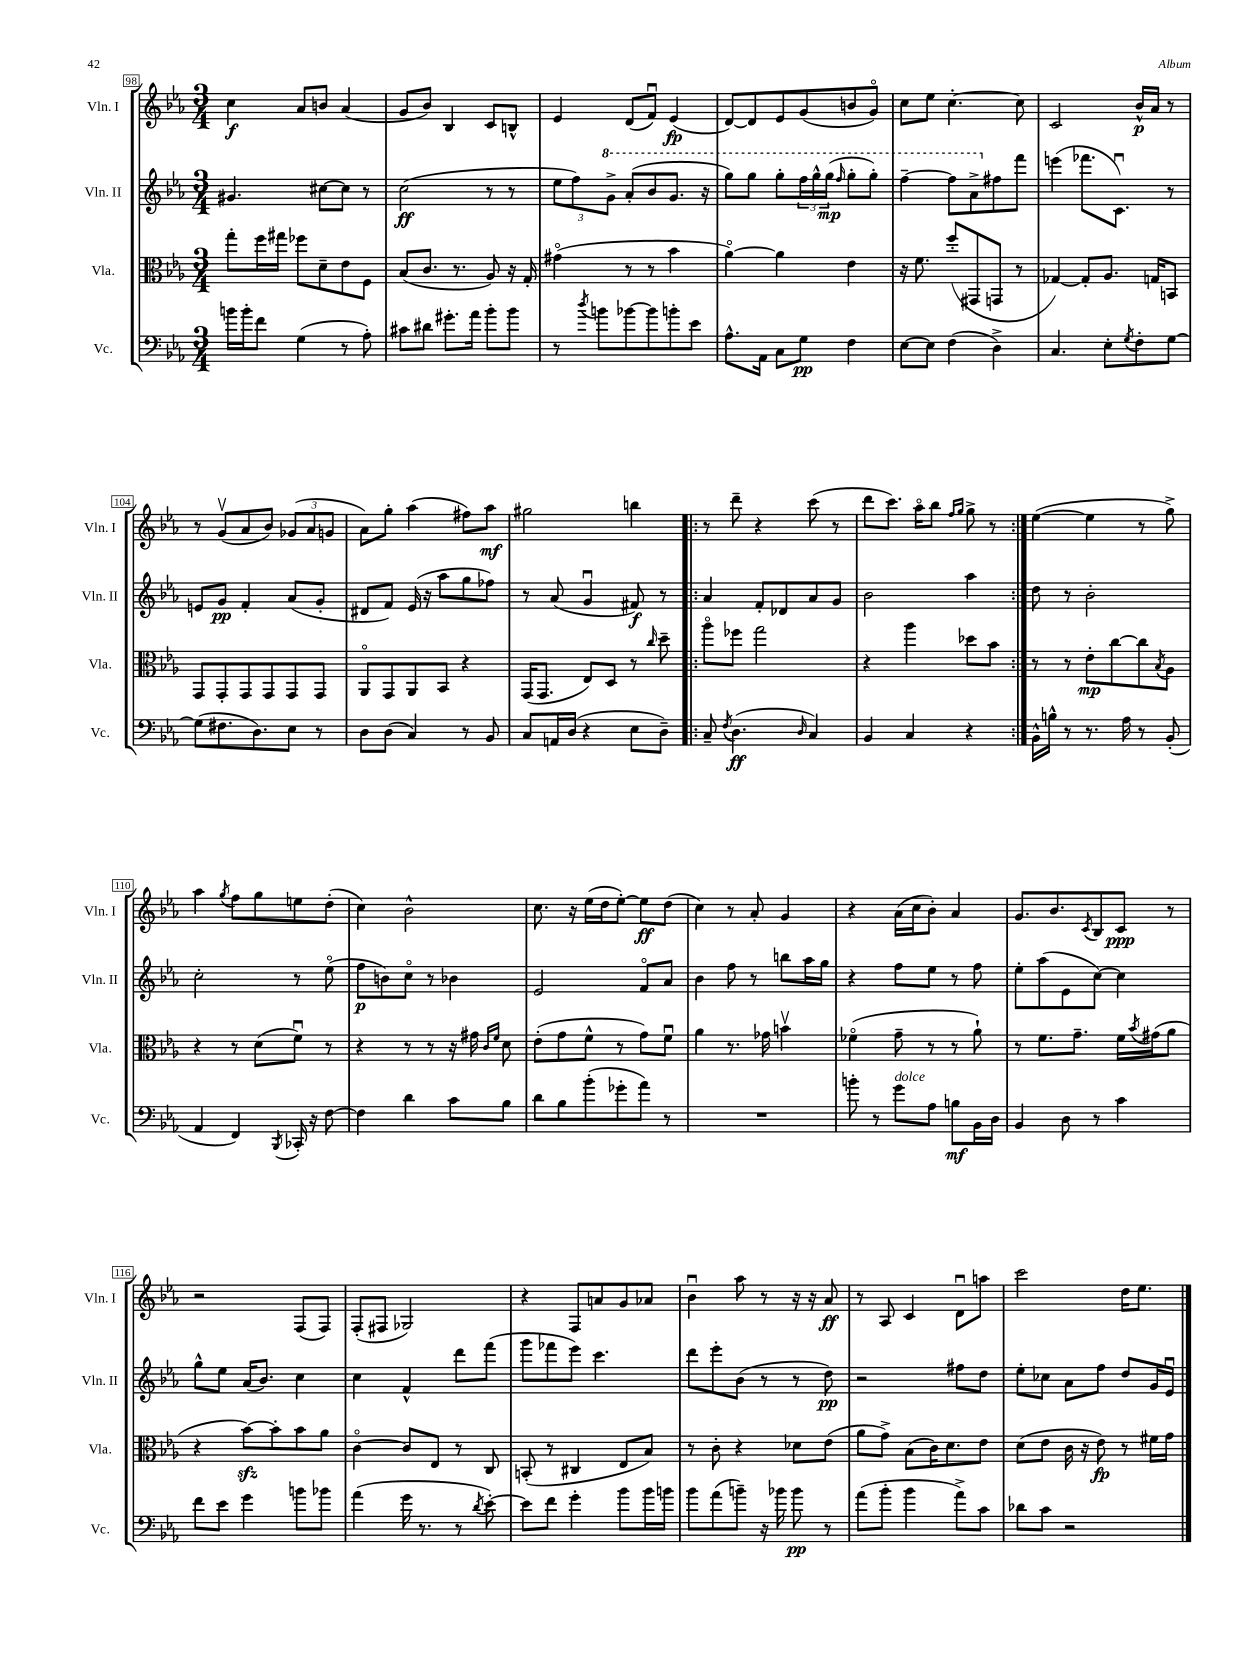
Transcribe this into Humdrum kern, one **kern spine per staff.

**kern	**kern	**kern	**kern
*staff4	*staff3	*staff2	*staff1
*clefF4	*clefC3	*clefG2	*clefG2
*k[b-e-a-]	*k[b-e-a-]	*k[b-e-a-]	*k[b-e-a-]
*M3/4	*M3/4	*M3/4	*M3/4
16b	8gg'	4.g#	4cc
16b'	.	.	.
8f	16ff	.	.
.	16gg#	.	.
(4G	8ff-	.	8a-
.	8d~	[8cc#	8b
8r	8e-	8cc#]	(4a-
8A-')	8F	8r	.
=	=	=	=
8c#	(8B-	(2cc	8g
8d#	8.c	.	8b-)
8.g#'	.	.	4B-
.	8.r	.	.
16a-	.	.	.
8b-'	8A-)	8r	8c
8b-	16r	8r	8B^^
.	16G'	.	.
=	=	=	=
8r	(4g#o	12ee-	4e-
.	.	12ff)	.
8qdd	.	.	.
8b	.	.	.
.	.	12gg^	.
[8b-	8r	(8aa-'	(8d
8b-]	8r	8bb-	8fu)
8b'	4b-	8.gg	(4e-
8e-	.	.	.
.	.	16r	.
=	=	=	=
8.A-^^	[4a-o)	8ggg)	[8d)
.	.	8ggg	8d]
16AA-	.	.	.
8C	4a-]	8ggg'	8e-
8G	.	24fff	(8g
.	.	24ggg^^	.
.	.	(24ggg	.
.	.	16qqfff	.
4F	4e-	8ggg'	8b
.	.	8ggg')	8go)
=	=	=	=
[8E-	16r	[4fff~	8cc
.	8.f	.	.
8E-]	.	.	8ee-
(4F	(8ff'	8fff]	[4.cc'
.	8GG#	8aa-^	.
4D^)	8GG	8ff#	.
.	8r	8fff	8cc]
=	=	=	=
4.C	[4G-)	(4eee	2c
.	8G-']	8.fff-	.
8E-'	8.A-	.	.
.	.	8.cu)	.
8qG	.	.	.
8F'	.	.	16b-^^
.	16G	.	16a-
[8G	8BB	8r	8r
=	=	=	=
(8G]	8GG	8e	8r
8.F#	8GG'	8g	(8gv
.	8GG	4f'	8a-
8.D)	.	.	.
.	8GG	.	8b-)
8E-	8GG	(8a-	(12g-
.	.	.	12a-
8r	8GG	8g'	.
.	.	.	12g
=	=	=	=
8D	8AA-o	8d#	8a-)
(8D	8GG	8f)	8gg'
4C)	8AA-	(16e-	(4aa-
.	.	16r	.
.	8BB-	8aa-	.
8r	4r	8gg	8ff#)
8BB-	.	8ff-)	8aa-
=	=	=	=
8C	(16GG	8r	2gg#
.	8.GG	.	.
16AA	.	(8a-	.
(16D	.	.	.
4r	8E-)	4gu	.
.	8D	.	.
8E-	8r	8f#)	4bb
.	16qqcc	.	.
8D~)	8dd~	8r	.
=!|:	=!|:	=!|:	=!|:
8C~	8aa-o	4a-	8r
8qF	.	.	.
(4.D	8ff-	.	8ddd~
.	2gg	8f'	4r
.	.	8d-	.
16qqD	.	.	.
4C)	.	8a-	(8ccc
.	.	8g	8r
=	=	=	=
4BB-	4r	2b-	8ddd
.	.	.	8.ccc)
4C	4aa-	.	.
.	.	.	16aa-o
.	.	.	8bb-
.	.	.	16qqff
.	.	.	16qqgg
4r	8dd-	4aa-	8gg^
.	8b-	.	8r
=:|!	=:|!	=:|!	=:|!
16BB-^^	8r	8dd	([4ee-
16B^^	.	.	.
8r	8r	8r	.
8.r	8e-'	2b-'	4ee-]
.	[8cc	.	.
16A-	.	.	.
8r	8cc]	.	8r
.	8qB-	.	.
(8BB-'	8A-	.	8gg^)
=	=	=	=
4AA-	4r	2cc'	4aa-
.	.	.	8qgg
4FF)	8r	.	8ff
.	(8d	.	8gg
8qBBB-	.	.	.
16CC-'	8fu)	8r	8ee
16r	.	.	.
[8F	8r	(8ee-o	(8dd'
=	=	=	=
4F]	4r	8ff	4cc)
.	.	8b)	.
4d	8r	8cco	2b-^^
.	8r	8r	.
8c	16r	4b-	.
.	16g#	.	.
.	16qqc	.	.
.	16qqf	.	.
8B-	8d	.	.
=	=	=	=
8d	(8e-'	2e-	8.cc
8B-	8g	.	.
.	.	.	16r
(8b-'	8f^^	.	(16ee-
.	.	.	16dd
8g-'	8r	.	[8ee-')
8a-)	8g)	8fo	8ee-]
8r	8fu	8a-	(8dd
=	=	=	=
2.r	4a-	4b-	4cc)
.	8.r	8ff	8r
.	.	8r	8a-'
.	16g-	.	.
.	4bv	8bb	4g
.	.	16aa-	.
.	.	16gg	.
=	=	=	=
8b'	(4f-o	4r	4r
8r	.	.	.
8g	8g~	8ff	(16a-
.	.	.	16cc
8A-	8r	8ee-	8b-')
8B	8r	8r	4a-
16BB-	8a-`)	8ff	.
16D	.	.	.
=	=	=	=
4BB-	8r	8ee-'	8.g
.	8.f	(8aa-	.
.	.	.	8.b-
8D	.	8e-	.
.	8.g~	.	.
.	.	.	8qc
8r	.	[8cc)	8B-
4c	16f	4cc]	8c
.	8qb-	.	.
.	(16g#	.	.
.	8a-	.	8r
=	=	=	=
8f	4r	8gg^^	2r
8e-	.	8ee-	.
4g	[8b-)	(16a-	.
.	.	8.b-)	.
.	8b-']	.	.
8b	8b-	4cc	(8F
8b-	8a-	.	8F)
=	=	=	=
(4a-	[4co	4cc	(8F'
.	.	.	8F#
16g	8c]	4f^^	2G-)
8.r	.	.	.
.	8E-	.	.
8r	8r	8ddd	.
8qd	.	.	.
[8e-')	8C	(8fff	.
=	=	=	=
8e-]	(8BB'	8ggg	4r
8f	8r	8fff-	.
4g'	4C#	8eee-)	8F
.	.	4.ccc	8a
8b-	8E-	.	8g
16b-	8B-)	.	8a-
16b	.	.	.
=	=	=	=
8b-	8r	8ddd	4b-u
(8a-	8c'	8eee-'	.
8b~)	4r	(8b-	8aa-
16r	.	8r	8r
16b-	.	.	.
8b-	8d-	8r	16r
.	.	.	16r
8r	(8e-	8dd)	8a-
=	=	=	=
(8a-	8a-	2r	8r
8b-'	8g^)	.	8A-
4b-	(8B-	.	4c
.	16c)	.	.
.	8.d	.	.
8a-^)	.	8ff#	8du
8c	8e-	8dd	8aa
=	=	=	=
8d-	(8d	8ee-'	2ccc
8c	8e-	8cc-	.
2r	16c	8a-	.
.	16r	.	.
.	8e-)	8ff	.
.	8r	8dd	16dd
.	.	.	8.ee-
.	16f#	16g	.
.	16g	16e-u	.
==	==	==	==
*-	*-	*-	*-
